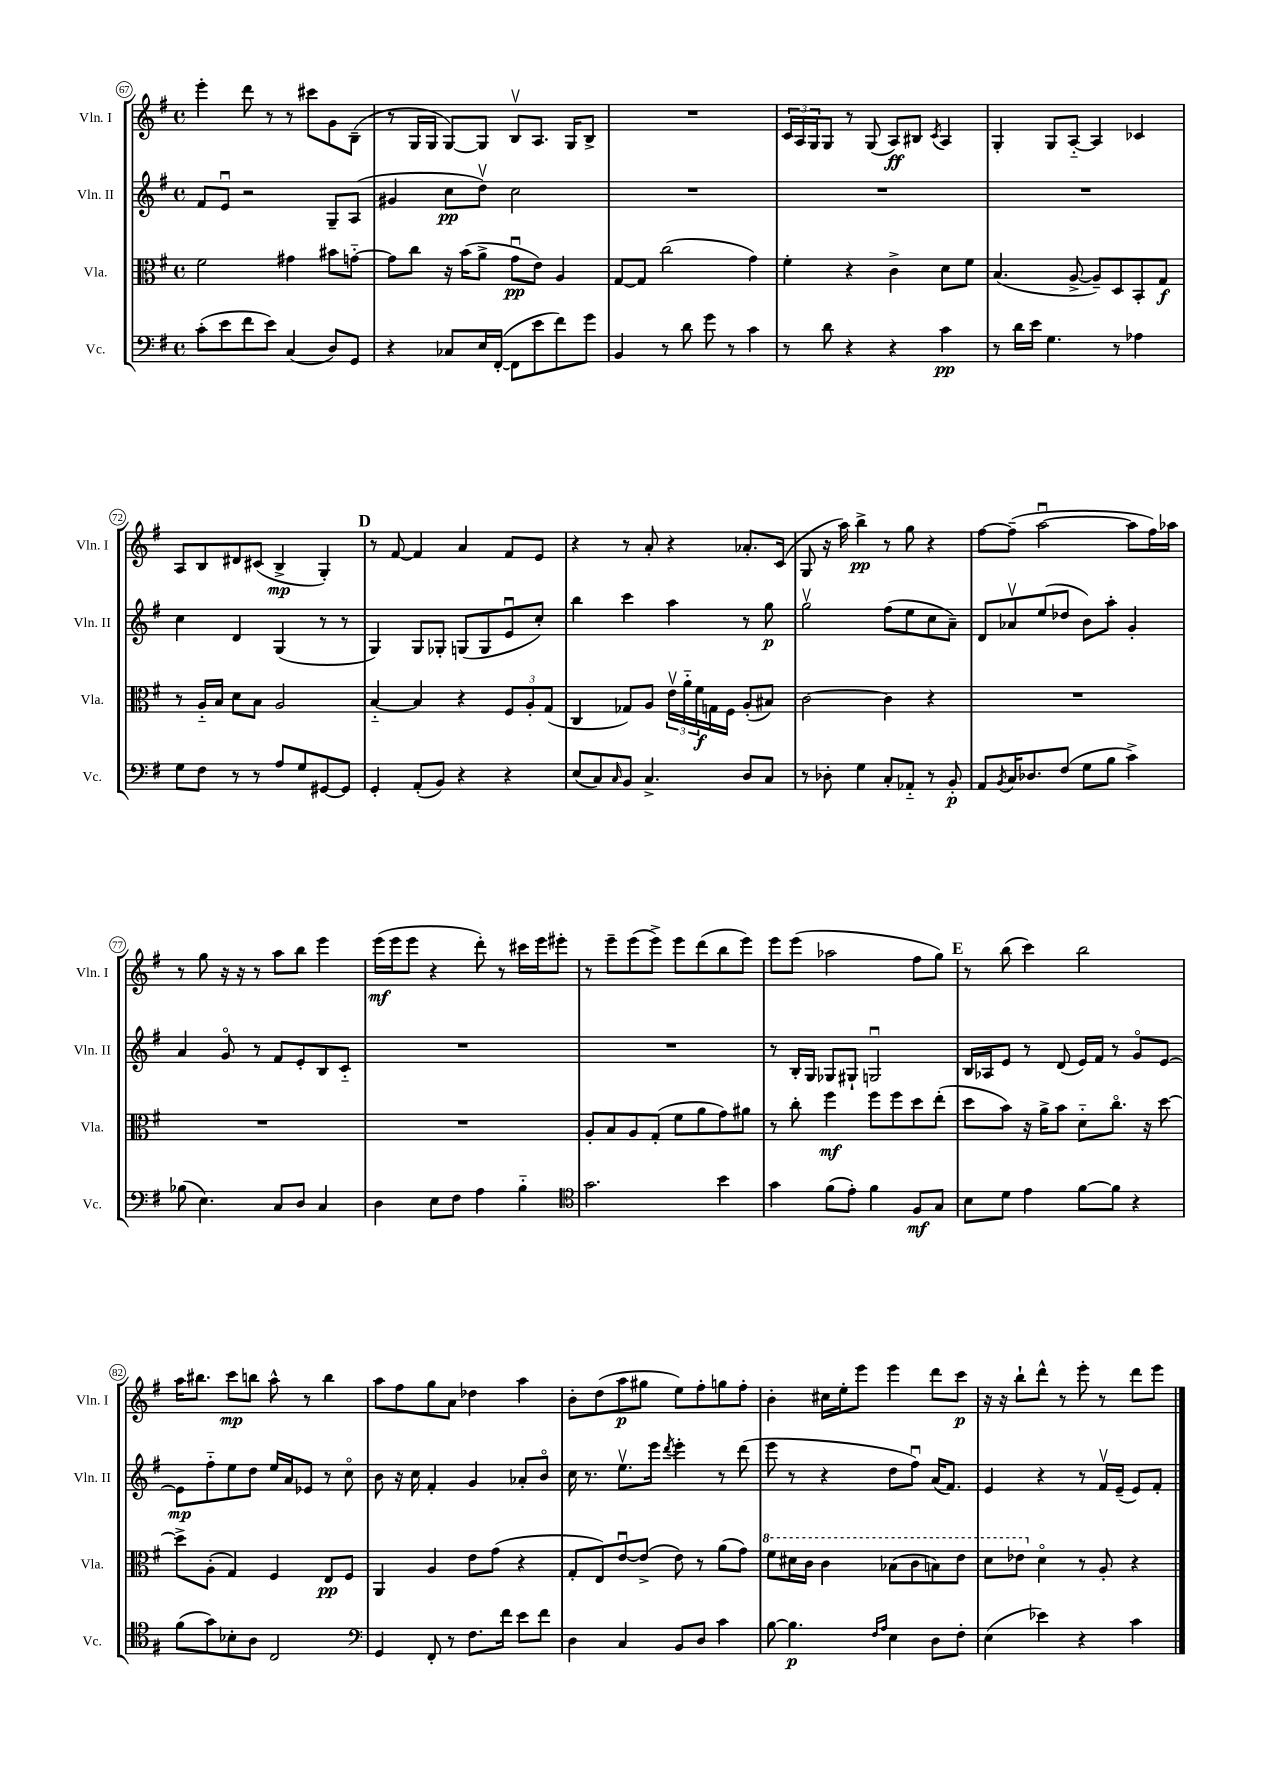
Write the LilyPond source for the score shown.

<<
\new StaffGroup <<
\new Staff = "s0" \with { instrumentName = "Vln. I" shortInstrumentName = "Vln. I" } {
    \clef treble \key g \major \defaultTimeSignature \time 4/4
    e'''4-. d'''8 r8 r8 cis'''8 g'8 b8--( |
    r8 g16 g16 g8~) g8 b8\upbow a8. g16 b8-> |
    R1 |
    \tuplet 3/2 { c'16 a16 g16 } g8 r8 g8( a8\ff) bis8 \acciaccatura { c'8 } a4 |
    g4-. g8 a8~-_ a4 ces'4 |
    a8 b8 dis'8 cis'8( b4->\mp g4-.) |
    \mark \markup { \bold "D" } r8 fis'8~ fis'4 a'4 fis'8 e'8 |
    r4 r8 a'8-. r4 aes'8.-. c'16( |
    g8 r16 a''16) b''4->\pp r8 g''8 r4 |
    fis''8~ fis''8--( a''2~\downbow a''8 fis''16) aes''16 |
    r8 g''8 r16 r16 r8 a''8 b''8 e'''4 |
    e'''16\mf( e'''16 e'''8 r4 d'''8-.) r8 cis'''16 e'''16 eis'''8-. |
    r8 e'''8-- e'''8( e'''8->) e'''8 d'''8( b''8 e'''8) |
    e'''8 e'''8( aes''2 fis''8 g''8) |
    \mark \markup { \bold "E" } r8 b''8( c'''4) b''2 |
    a''16 bis''8. c'''8\mp b''8 a''8-^ r8 b''4 |
    a''8 fis''8 g''8 a'8 des''4 a''4 |
    b'8-. d''8( a''8\p gis''8 e''8) fis''8-. g''8 fis''8-. |
    b'4-. cis''16 e''16-. e'''8 e'''4 d'''8 c'''8\p |
    r16 r16 b''8-! d'''8-^ r8 e'''8-. r8 d'''8 e'''8 \bar "|." |
}
\new Staff = "s1" \with { instrumentName = "Vln. II" shortInstrumentName = "Vln. II" } {
    \clef treble \key g \major \defaultTimeSignature \time 4/4
    fis'8 e'8\downbow r2 g8-- a8( |
    gis'4 c''8\pp d''8\upbow) c''2 |
    R1 |
    R1 |
    R1 |
    c''4 d'4 g4( r8 r8 |
    \mark \markup { \bold "D" } g4) g8 ges8-. g8( g8 e'8\downbow c''8-.) |
    b''4 c'''4 a''4 r8 g''8\p |
    g''2\upbow fis''8( e''8 c''8 a'8--) |
    d'8 aes'8\upbow e''8( des''8 b'8) a''8-. g'4-. |
    a'4 g'8\flageolet r8 fis'8 e'8-. b8 c'8-_ |
    R1 |
    R1 |
    r8 b16-. g16 ges8 gis8-! g2\downbow |
    \mark \markup { \bold "E" } b16 aes16 e'8 r8 d'8( e'16) fis'16 r8 g'8\flageolet e'8~ |
    e'8\mp fis''8-_ e''8 d''8 e''16 a'16 ees'8 r8 c''8\flageolet |
    b'8 r16 c''16 fis'4-. g'4 aes'8-. b'8\flageolet |
    c''16 r8. e''8.\upbow e'''16 \acciaccatura { d'''8 } e'''4-. r8 d'''8( |
    e'''8 r8 r4 d''8 fis''8\downbow) a'16( fis'8.) |
    e'4 r4 r8 fis'16\upbow e'16--( e'8) fis'8-. \bar "|." |
}
\new Staff = "s2" \with { instrumentName = "Vla." shortInstrumentName = "Vla." } {
    \clef alto \key g \major \defaultTimeSignature \time 4/4
    fis'2 gis'4 bis'8 g'8~-_ |
    g'8 c''8 r16 b'16( a'8-> g'8\downbow\pp e'8) a4 |
    g8~ g8 c''2( g'4) |
    fis'4-. r4 c'4-> d'8 fis'8 |
    b4.( a8~-> a8--) d8 b,8-. g8\f |
    r8 a16-_ b16 d'8 b8 a2 |
    \mark \markup { \bold "D" } b4~-_ b4 r4 \tuplet 3/2 { fis8 a8-. g8( } |
    c4 ges8) a8 \tuplet 3/2 { e'16\upbow a'16-_ fis'16\f } g16 fis16 a8-.( bis8) |
    c'2~ c'4 r4 |
    R1 |
    R1 |
    R1 |
    a8-. b8 a8 g8-.( fis'8 a'8 g'8) ais'8 |
    r8 c''8-. fis''4\mf fis''8 fis''8 d''8 e''8-.( |
    \mark \markup { \bold "E" } d''8 b'8) r16 a'16-> b'8 d'8-_ c''8.\flageolet r16 d''8~ |
    d''8-> a8-.( g4) fis4 e8\pp fis8 |
    a,4 a4 e'8 g'8( r4 |
    g8-. e8) e'8~\downbow e'8->( e'8) r8 a'8( g'8) |
    \ottava #1 fis''8 dis''16 c''16 c''4 bes'8( c''8 b'8) e''8 |
    d''8 ees''8 \ottava #0 d'4\flageolet r8 a8-. r4 \bar "|." |
}
\new Staff = "s3" \with { instrumentName = "Vc." shortInstrumentName = "Vc." } {
    \clef bass \key g \major \defaultTimeSignature \time 4/4
    c'8-.( e'8 fis'8 e'8) c4( d8) g,8 |
    r4 ces8 e16 fis,16~-.( fis,8 e'8 fis'8) g'8 |
    b,4 r8 d'8 g'8 r8 c'4 |
    r8 d'8 r4 r4 c'4\pp |
    r8 d'16 e'16 g4. r8 aes4 |
    g8 fis8 r8 r8 a8 g8 gis,8~ gis,8 |
    \mark \markup { \bold "D" } g,4-. a,8-.( b,8) r4 r4 |
    e8( c8) \grace { c16 } b,8 c4.-> d8 c8 |
    r8 des8-. g4 c8-. aes,8-_ r8 b,8-.\p |
    a,8 \acciaccatura { b,8 } c16 des8. fis8( g8 b8 c'4->) |
    bes8( e4.) c8 d8 c4 |
    d4 e8 fis8 a4 b4-_ |
    \clef tenor g'2. b'4 |
    g'4 fis'8( e'8-.) fis'4 fis8\mf g8 |
    \mark \markup { \bold "E" } b8 d'8 e'4 fis'8~ fis'8 r4 |
    fis'8( g'8) bes8-. a8 c2 |
    \clef bass g,4 fis,8-. r8 fis8. fis'16 e'8 fis'8 |
    d4 c4 b,8 d8 c'4 |
    b8~ b4.\p \grace { fis16 a16 } e4 d8 fis8-. |
    e4( ees'4) r4 c'4 \bar "|." |
}
>>
>>
\layout { \context { \Score currentBarNumber = #67 \override BarNumber.stencil = #(make-stencil-circler 0.1 0.3 ly:text-interface::print) } }
